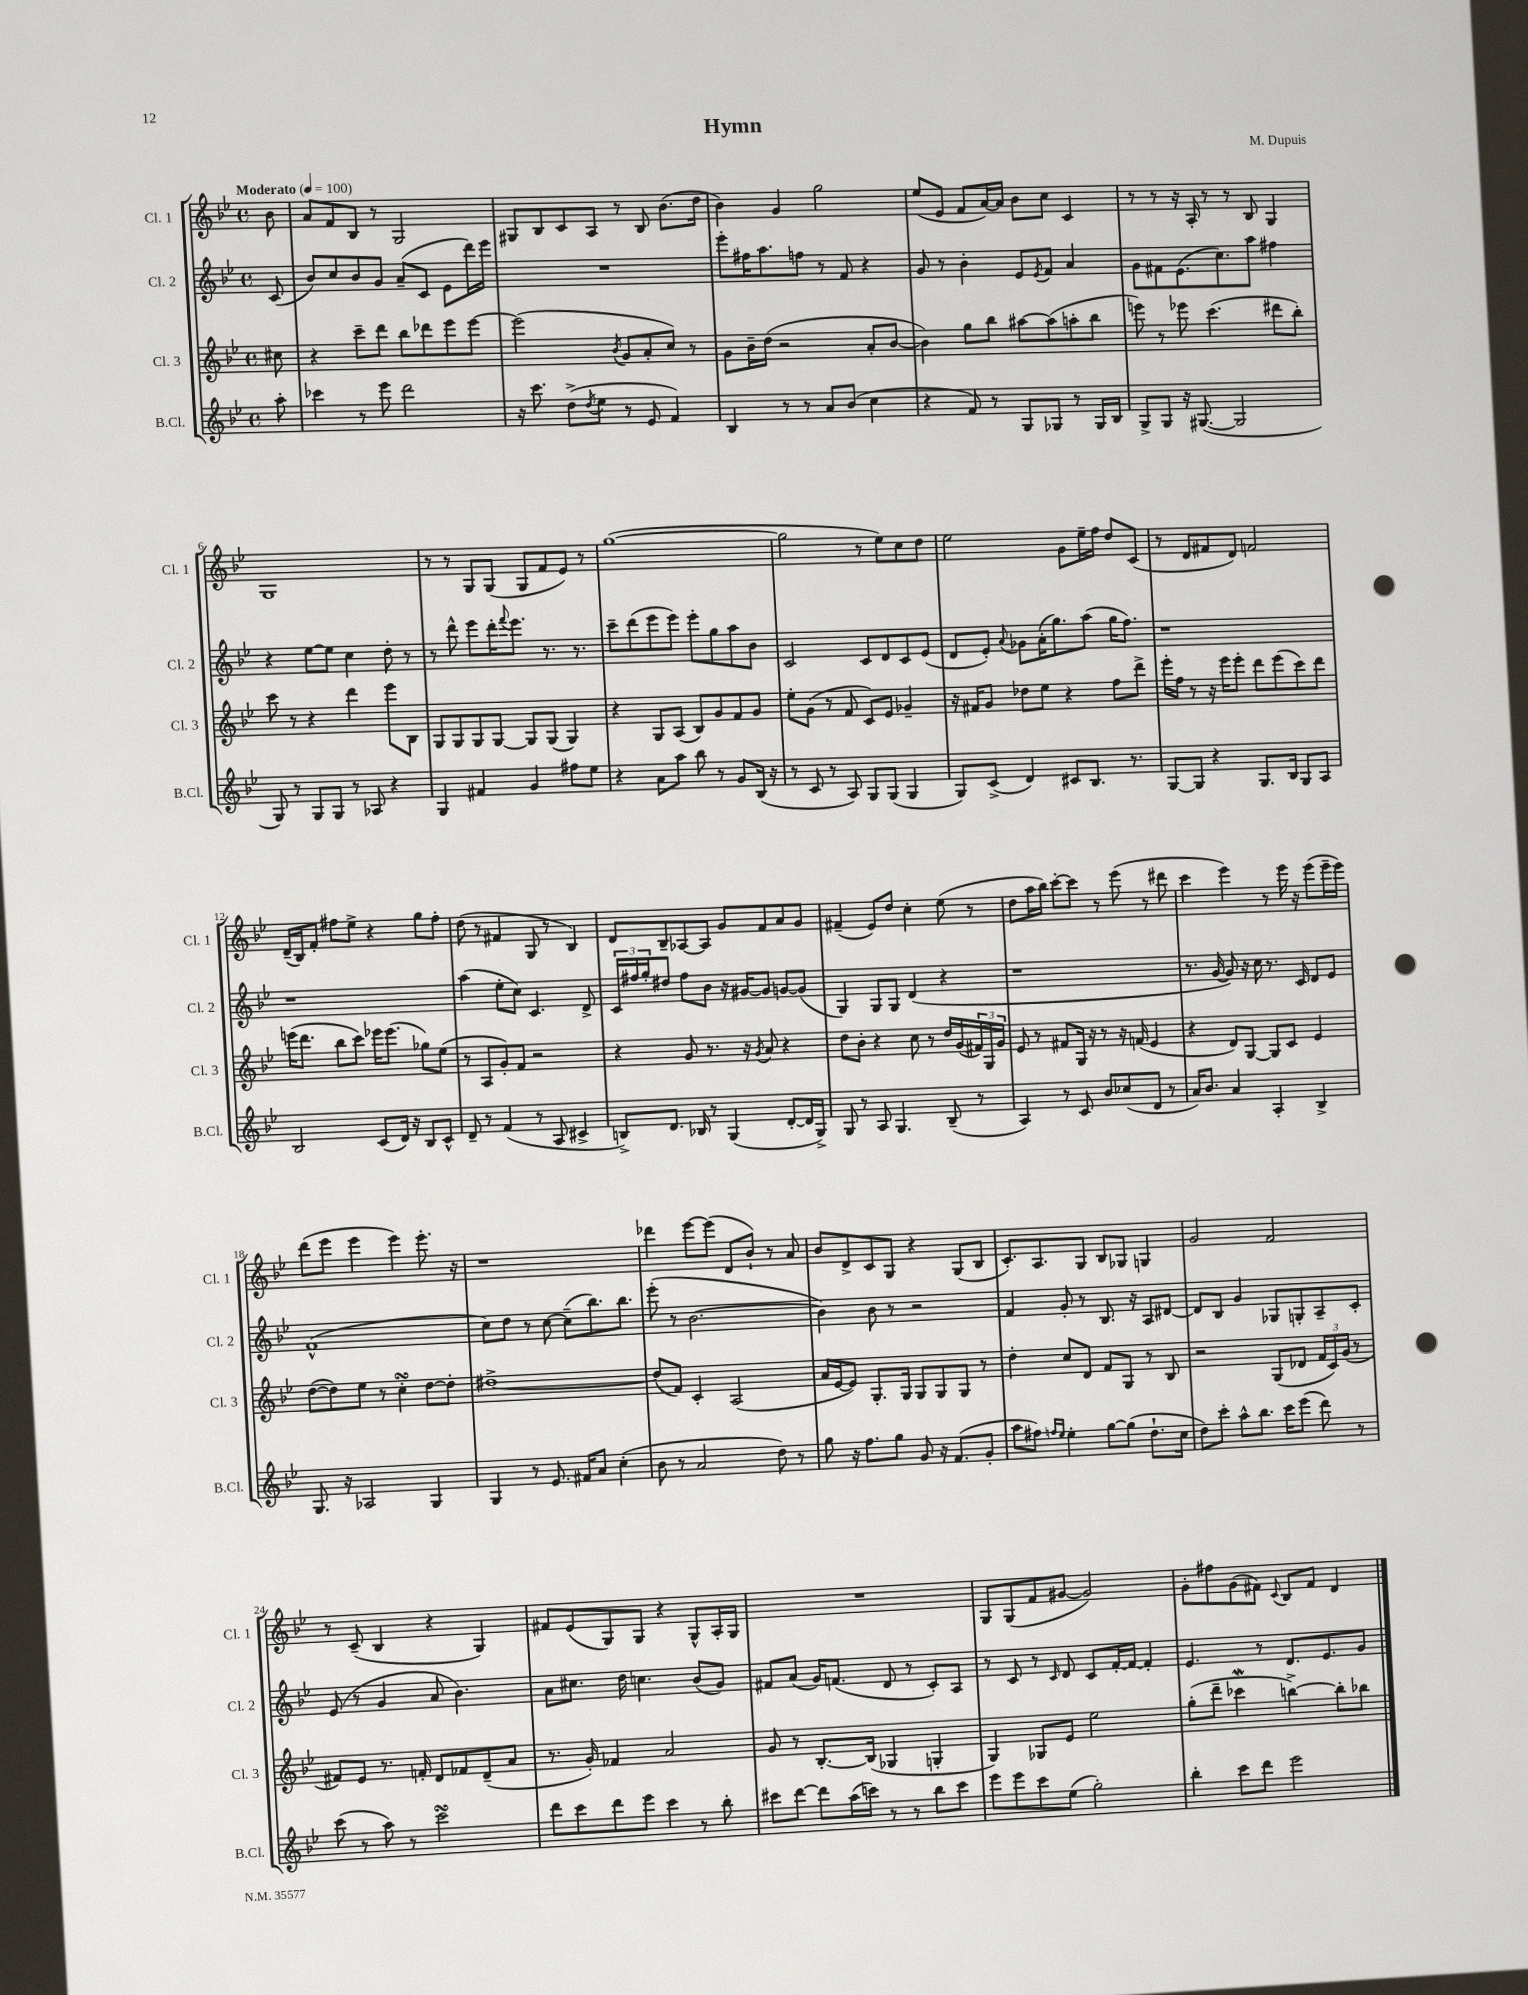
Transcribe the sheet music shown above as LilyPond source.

\header { title = "Hymn" composer = "M. Dupuis" }
<<
\new StaffGroup <<
\new Staff = "s0" \with { instrumentName = "Cl. 1" shortInstrumentName = "Cl. 1" } {
    \clef treble \key bes \major \defaultTimeSignature \time 4/4 \partial 8 \tempo "Moderato" 4 = 100
    bes'8 |
    a'8 f'8 bes8 r8 g2 |
    gis8 bes8 c'8 a8 r8 bes8 bes'8.( d''16 |
    bes'4) g'4 g''2 |
    ees''8( ees'8 f'8 a'16~) a'16 bes'8 c''8 c'4 |
    r8 r8 r16 a16-. r8 r8 bes8 g4 |
    g1 |
    r8 r8 g8 g8( g8 f'8 ees'8) r8 |
    g''1~( |
    g''2 r8 ees''8) c''8 d''8 |
    ees''2 g'8 ees''16-- f''16 d''8 c'8( |
    r8 d'8 fis'8 d'8) f'2 |
    d'16--( bes16) f'8-. fis''8 ees''8-> r4 g''8 fis''8-. |
    d''8( r8 fis'4 g8 r8 bes4) |
    d'8 bes8-- aes8~ aes8 g'8 f'8 a'8 g'8 |
    fis'4--( ees'8) d''8 c''4-. ees''8( r8 |
    d''8 a''16 bes''16) c'''8~-. c'''8 r8 ees'''8( r8 dis'''8 |
    c'''4 ees'''4) r8 ees'''16 r16 ees'''8( ees'''16-- ees'''16) |
    d'''8( ees'''8 ees'''4 ees'''4) ees'''8.-. r16 |
    r1 |
    des'''4 ees'''8~ ees'''8( d'8 bes'8-!) r8 a'8 |
    bes'8 d'8-> c'8 g8 r4 g8( bes8 |
    c'8.-.) a8. g8 bes8 ges8 g4 |
    g'2 f'2 |
    r8 c'8--( bes4 r4 g4) |
    fis'8 ees'8( g8) g8 r4 g8-^ a16-. g16 |
    R1 |
    g8 g8( f'8 gis'8~ gis'2) |
    g'8-. fis''8 g'8( fis'8) \appoggiatura { c'8 } bes8 fis'8 d'4 \bar "|." |
}
\new Staff = "s1" \with { instrumentName = "Cl. 2" shortInstrumentName = "Cl. 2" } {
    \clef treble \key bes \major \defaultTimeSignature \time 4/4 \partial 8
    c'8( |
    bes'8) c''8 bes'8 g'8 a'8--( c'8 ees'8 d'''16) ees'''16 |
    R1 |
    ees'''8-. fis''16 a''8. f''8 r8 f'8 r4 |
    g'8 r8 bes'4-. ees'8 \acciaccatura { ees'8 } f'8 a'4 |
    g'8 fis'8 ees'8.( c''8.) a''8 fis''4 |
    r4 ees''8~ ees''8 c''4 d''8-. r8 |
    r8 d'''8-^ ees'''8 d'''16-. \appoggiatura { f'''8 } ees'''8. r8. r8. |
    c'''8-- d'''8( ees'''8 ees'''8) ees'''8-. g''8 a''8 bes'8 |
    c'2 c'8 d'8 c'8 ees'8( |
    d'8 ees'8-.) \appoggiatura { a'8 } ges'8 a'16-.( g''8.) a''8( g''16 f''8.) |
    r1 |
    r1 |
    a''4( ees''8-. c''8) c'4. d'8-> |
    \tuplet 3/2 { c'16 fis''16 g''16-. } dis''8 fis''8 bes'8 r16 gis'16~ gis'8 g'8~ g'8( |
    g4) g8 g8 d'4( r4 |
    r1 |
    r8. g'16~ g'8) r16 c''16 r8. c'16 d'8 ees'8 |
    f'1-^( |
    c''8) d''8 r8 c''8~ c''8--( bes''8.) bes''8. |
    ees'''8-.( r8 bes'2.~ |
    bes'4) bes'8 r8 r2 |
    f'4 g'8-. r8 bes8. r16 a8 dis'8~ |
    dis'8 bes8 g'4 ges8 g8-. a8-- c'8-. |
    ees'8( r8 g'4 a'8 bes'4.) |
    a'8 cis''8. d''16 c''4. bes'8( g'8) |
    fis'8 a'8( g'16) f'8.( d'8 r8 c'8-.) a8 |
    r8 c'8 r8 \grace { c'16 } d'8 c'8 f'16~-. f'16~ f'4-. |
    ees'4. r8 d'8. ees'8. g'8 \bar "|." |
}
\new Staff = "s2" \with { instrumentName = "Cl. 3" shortInstrumentName = "Cl. 3" } {
    \clef treble \key bes \major \defaultTimeSignature \time 4/4 \partial 8
    cis''8 |
    r4 c'''8-- d'''8 bes''8 des'''8 ees'''8 ees'''8~ |
    ees'''2( \acciaccatura { bes'8 } g'8 a'8-. c''8) r8 |
    g'8 bes'16-- d''16( r2 a'8-. bes'8~ |
    bes'4) g''8 bes''8 ais''8~ ais''8( a''8-. bes''8 |
    e'''8) r8 ees'''8 c'''4.( dis'''8 bes''8-.) |
    c'''8 r8 r4 d'''4 ees'''8 bes8 |
    g8 g8 g8 g8~ g8 g8( g4) |
    r4 g8 a8( bes8) g'8 f'8 g'8 |
    ees''8-. g'8( r8 f'8 c'8) ees'8 ges'4-- |
    r16 fis'16 g'8 des''8 ees''8 r4 f''8 d'''8-> |
    ees'''16-. f''16 r8 r16 ees'''16 ees'''8-. d'''8 ees'''8( c'''8) d'''8 |
    e'''16( d'''8. bes''8 c'''8) ees'''16 ees'''8.( ges''8) ees''8( |
    r8 a8 g'8-.) f'8 r2 |
    r4 g'8 r8. r16 \acciaccatura { g'8 } a'8 r4 |
    d''8 bes'8-. r4 c''8 r8 d''16 g'16( \tuplet 3/2 { fis'16) g16 g'16 } |
    ees'8 r8 fis'8 g16 r16 r8 r16 f'16( ees'4 |
    r4 d'8) g8~ g8 c'8 ees'4 |
    d''8~( d''8) ees''8 r8 c''4-.\turn d''8~ d''8-. |
    dis''1~-> |
    dis''8( f'8) c'4-. a2( |
    a'16 ees'16~ ees'8) g8.-. g16 g8 g8 g8 r8 |
    d''4-. c''8 d'8 f'8 g8 r8 bes8 |
    r2 g8( des'8 \tuplet 3/2 { f'16 c'16) g'16( } r8 |
    fis'8) ees'8 r8. f'16-. d'8 fes'8 d'8--( a'8 |
    r8. g'16-.) fes'4 a'2 |
    g'8 r8 bes8.~-. bes16( ges4 g4-. |
    g4) ges8 ees'8 ees''2 |
    g''8-.( d'''8-- ces'''4\mordent b''4~->) b''8-. bes''8 \bar "|." |
}
\new Staff = "s3" \with { instrumentName = "B.Cl." shortInstrumentName = "B.Cl." } {
    \clef treble \key bes \major \defaultTimeSignature \time 4/4 \partial 8
    a''8-. |
    ces'''4 r8 ees'''8 d'''2 |
    r16 c'''8. d''8->( \acciaccatura { d''8 } ees''8 r8 ees'8 f'4) |
    bes4 r8 r8 a'8 bes'8( c''4 |
    r4 f'8) r8 g8 ges8 r8 ges16 bes16 |
    g8-> g8 r16 gis8.~( gis2 |
    g8) r8 g8 g8 r8 aes8 r4 |
    g4 fis'4 g'4 fis''8 ees''8 |
    r4 a'8 a''8 bes''8 r8 g'8 bes16( r16 |
    r8 c'8 r8 a8) g8 g8( g4 |
    g8) c'8->( d'4) cis'8 bes8. r8. |
    g8~ g8 r4 g8. bes16 g8 a8 |
    bes2 c'8( d'16) r16 bes8 c'8-^ |
    d'8-- r8 f'4( r8 a8 cis'4-> |
    b8->) d'8. bes16 r8 g4( d'8~-. d'16 g16->) |
    g8 r8 a8 g4. bes8--( r8 |
    a4) r8 c'8 bes'8 ces''8( d'8 r8 |
    a'16) bes'8. a'4 a4-. bes4-> |
    g8. r16 aes2 g4 |
    g4 r8 ees'8. fis'16 a'8 c''4-.( |
    bes'8 r8 a'2 d''8) r8 |
    g''8 r16 f''8. g''8 g'8 r16 f'8.( g'8-. |
    a''8 fis''8) \grace { f''16 ees''16 } ees''4-. g''8~ g''8( d''8.-! c''16 |
    d''8) c'''8-. a''8-^ bes''8. c'''16 ees'''8( d'''8) r8 |
    c'''8( r8 a''8) r8 c'''2\turn |
    d'''8 c'''8 d'''8 ees'''8 c'''4 r8 bes''8-. |
    cis'''8 d'''8~ d'''8 a''16( c'''16) r8 r8 bes''8 c'''8 |
    ees'''8 ees'''8 c'''8 ees''8( g''2-.) |
    bes''4-. c'''8 d'''8 ees'''2 \bar "|." |
}
>>
>>
